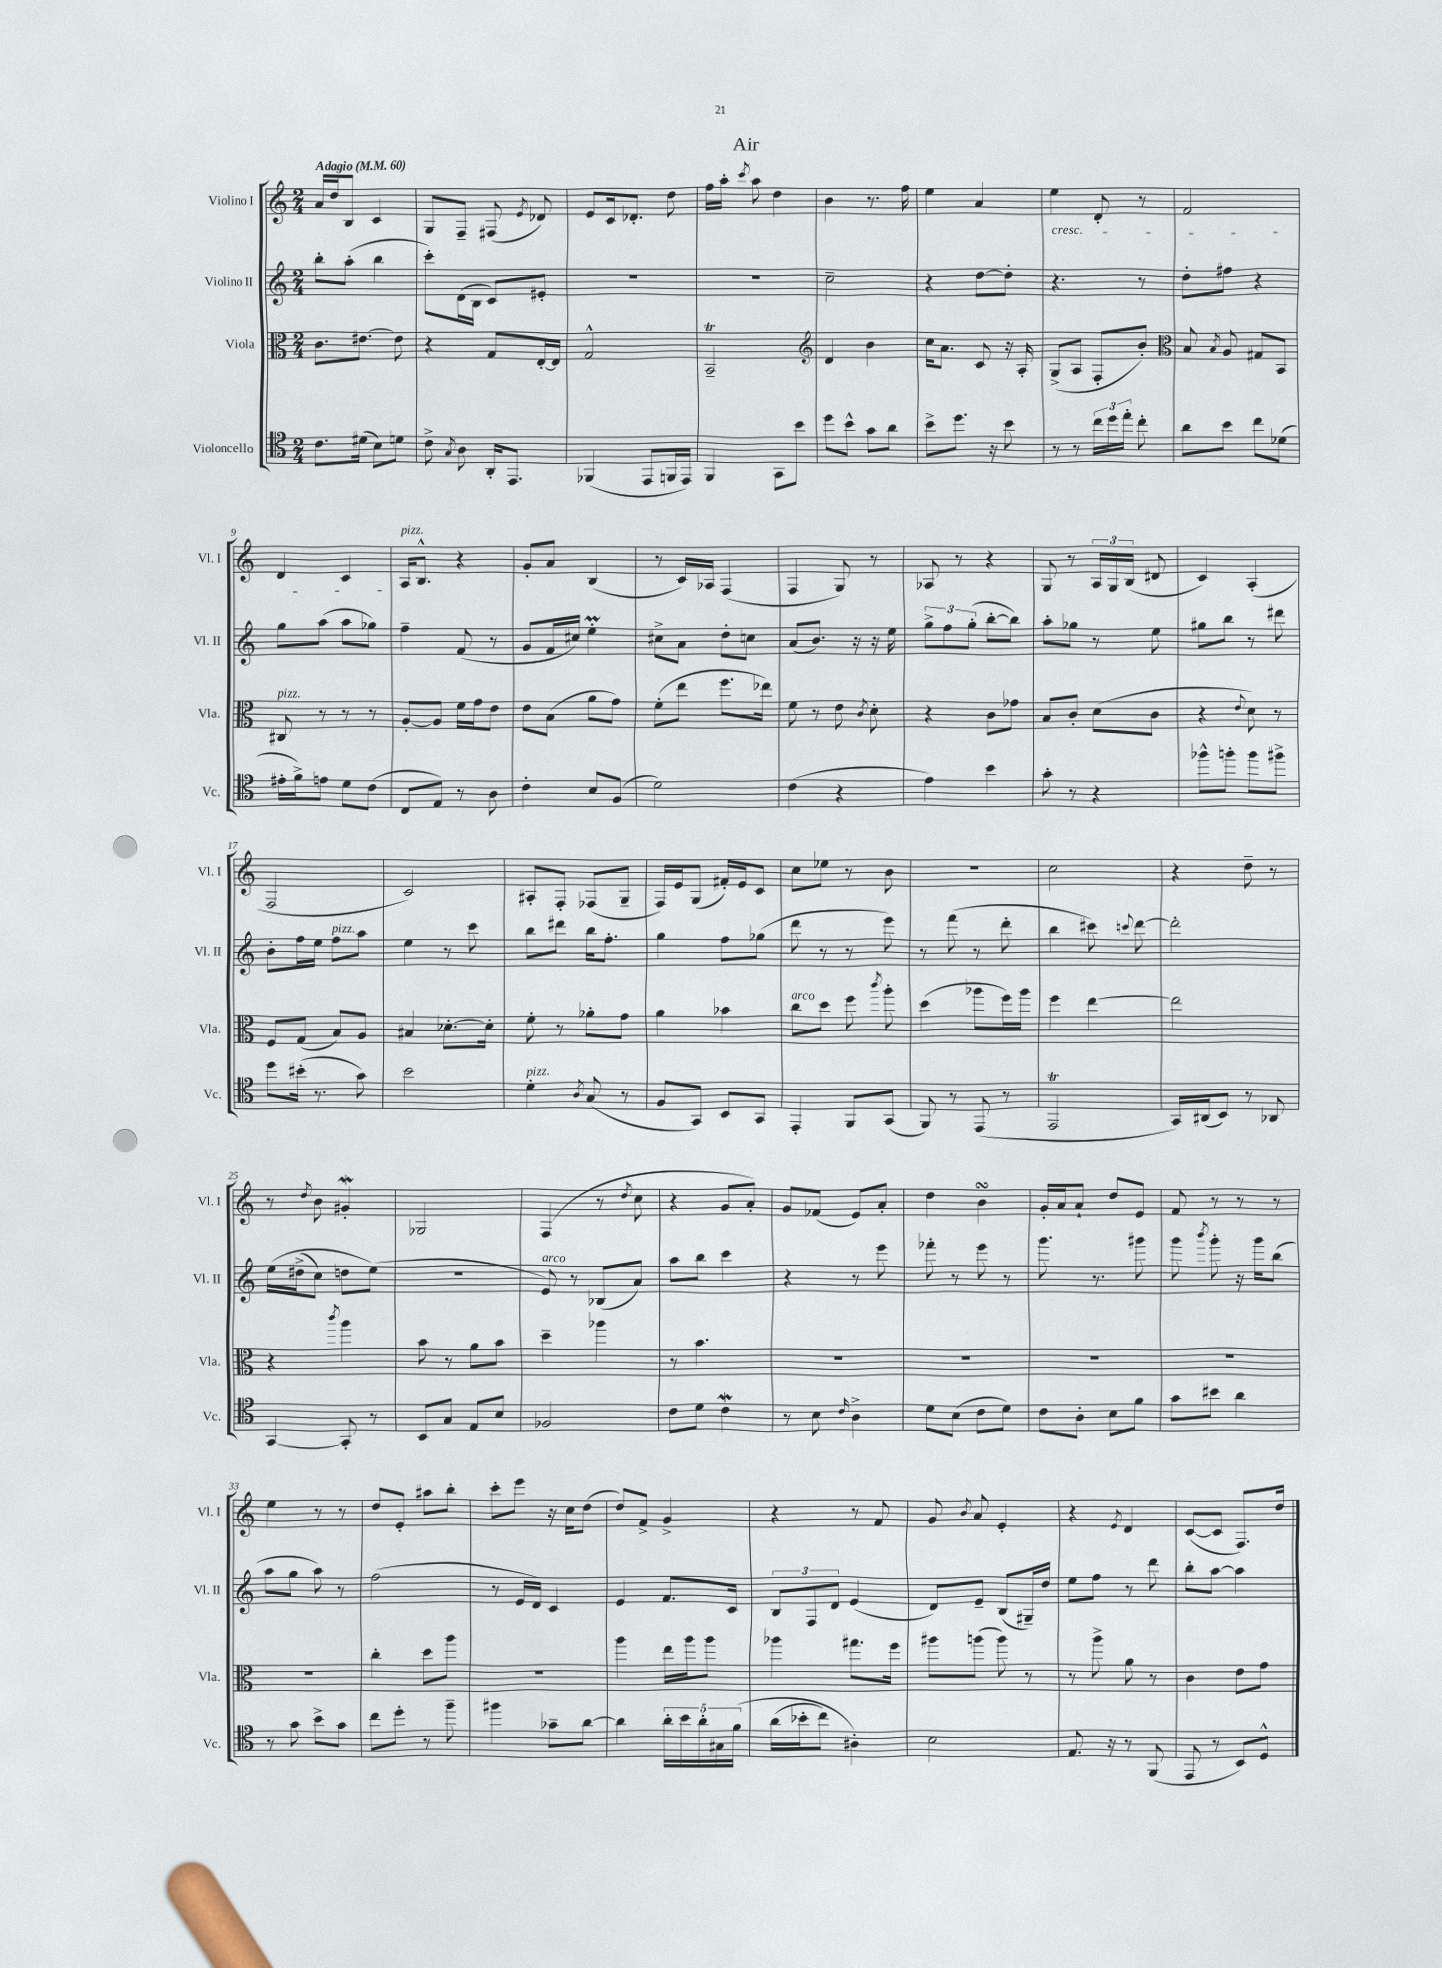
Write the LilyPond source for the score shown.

\header { title = "Air" }
<<
\new StaffGroup <<
\new Staff = "s0" \with { instrumentName = "Violino I" shortInstrumentName = "Vl. I" } {
    \clef treble \key c \major \numericTimeSignature \time 2/4 \tempo "Adagio" 4 = 60
    \autoBeamOff a'16[ d''16 b8] c'4 |
    g8[ f8]-- fis8( \acciaccatura { e'8 } des'8) |
    e'8[ c'16 des'8.]-. d''8 |
    f''16[ a''16]-. \acciaccatura { c'''8 } a''8 d''4 |
    b'4 r8. f''16 |
    e''4 a'4 |
    e''4\cresc d'8-. r8 |
    f'2 |
    d'4 c'4 |
    a16[\!^\markup { \italic "pizz." } b8.]-^ r4 |
    g'8[-. a'8] b4( |
    r8 c'16[) aes16] f4( |
    f4 g8) r8 |
    aes8 r8 r4 |
    g8 r8 \tuplet 3/2 { a16[ g16 b16]( } dis'8 |
    c'4) a4-.( |
    f2 |
    c'2) |
    ais8[-. f8]-. fes8[( g8]-- |
    f16[) e'16 g8]( fis'16[-.) e'16 c'8] |
    c''8[ ees''8] r8 b'8 |
    r2 |
    c''2 |
    r4 d''8-- r8 |
    r8 \acciaccatura { d''8 } b'8 gis'4-.\mordent |
    ges2 |
    f4( r8 \acciaccatura { d''8 } c''8 |
    r4 g'8[ a'8]-.) |
    g'8[ fes'8]( e'8[) a'8]-. |
    d''4 b'4\turn |
    g'16[-. a'16 a'8]-! d''8[ e'8] |
    f'8 r8 r8 r8 |
    e''4 r8 r8 |
    d''8[ e'8]-. ais''8[ b''8]-. |
    c'''8[-. e'''8] r16 c''16[ d''8]( |
    d''8[) f'8]-> g'4-> |
    r4 r8 f'8 |
    g'8 \acciaccatura { b'8 } a'8 e'4-. |
    r4 \acciaccatura { e'8 } d'4 |
    c'8[~( c'8] f8.[) d''16] \bar "|." |
}
\new Staff = "s1" \with { instrumentName = "Violino II" shortInstrumentName = "Vl. II" } {
    \clef treble \key c \major \numericTimeSignature \time 2/4
    \autoBeamOff b''8[-. a''8]-.( b''4 |
    c'''8[-.) d'16( b16] c'8[) eis'8]-. |
    r2 |
    R2 |
    c''2-- |
    r4 d''8[~ d''8]-. |
    r4. r8 |
    d''8[-. fis''8] r4 |
    g''8[ a''8]( a''8[ ges''8]) |
    f''4-- f'8( r8 |
    g'8[ f'16 cis''16]) e''4-.\prall |
    cis''8[-> a'8] d''8[-. c''8] |
    a'8[( b'8.]) r16 r16 e''16 |
    \tuplet 3/2 { g''8[-> f''8 g''8]-.( } b''8[~-. b''8]) |
    a''8[-. ges''8] r8 e''8 |
    gis''8[ b''8] r8 dis'''8 |
    b'8[-. f''16 e''16] f''8[^\markup { \italic "pizz." } a''8] |
    e''4 r8 c'''8 |
    b''8[ dis'''8] b''16[ f''8.]-. |
    g''4 f''8[ ges''8]( |
    d'''8 r8 r8 e'''8) |
    r8 f'''8( r8 d'''8-. |
    b''4 cis'''8) \appoggiatura { c'''8 } d'''8~ |
    d'''2-. |
    e''16[\( dis''16->( c''8]) d''8[ e''8](\) |
    r2 |
    e'8^\markup { \italic "arco" }) r8 bes8[( a'8]) |
    a''8[ b''8] c'''4 |
    r4 r8 e'''8 |
    fes'''8-. r8 e'''8 r8 |
    g'''8. r8. gis'''8 |
    g'''8 \acciaccatura { b'''8 } g'''8-. r16 g'''16[ b''8]( |
    a''8[ g''8] a''8) r8 |
    f''2( |
    r8 e'16[ d'16]) c'4 |
    e'4 f'8.[ c'16] |
    \tuplet 3/2 { b8[ f8 d'8] } e'4( |
    d'8[) e'8]-- b8[( gis16--) d''16] |
    e''8[ f''8] r8 d'''8 |
    b''8[-. a''8]~ a''4 \bar "|." |
}
\new Staff = "s2" \with { instrumentName = "Viola" shortInstrumentName = "Vla." } {
    \clef alto \key c \major \numericTimeSignature \time 2/4
    \autoBeamOff c'8.[ eis'8.]~ eis'8 |
    r4 g8[ e16~-. e16] |
    g2-^ |
    b,2--\trill |
    \clef treble d'4 b'4 |
    c''16[ a'8.] c'8 r16 a16-. |
    g8[->( a8] f8[-. b'8]-.) |
    \clef alto b8 \acciaccatura { b8 } a8 gis8[ b,8] |
    cis8^\markup { \italic "pizz." } r8 r8 r8 |
    a8[~-. a8] f'16[ g'16 e'8] |
    e'8[ b8]( a'8[ g'8]) |
    f'8[-.( e''8] f''8.[ ees''16]) |
    f'8 r8 e'8 \acciaccatura { c'8 } d'8-. |
    r4 c'8[ ges'8] |
    b8[ c'8]-. d'8[( c'8] |
    r4 \appoggiatura { e'8 } d'8) r8 |
    f8[ g8]( b8[) a8] |
    bis4 des'8.[~-. des'16]-. |
    f'8-. r8 aes'8[-. g'8] |
    a'4 bes'4 |
    c''8[^\markup { \italic "arco" } d''8] f''8 \acciaccatura { c'''8 } a''8-. |
    d''4( aes''8[ f''16) aes''16] |
    f''4 e''4~ |
    e''2 |
    r4 \acciaccatura { c'''8 } a''4 |
    b'8 r8 a'8[ b'8] |
    d''4-- aes''4 |
    r8 b'4. |
    R2 |
    R2 |
    R2 |
    R2 |
    R2 |
    c''4-. d''8[ a''8] |
    r2 |
    a''4 e''16[ a''16 a''8] |
    aes''4 gis''8.[ f''16] |
    ais''8[ a''8]( a''8) r8 |
    r8 a''8-> a'8 r8 |
    c'4 e'8[ g'8] \bar "|." |
}
\new Staff = "s3" \with { instrumentName = "Violoncello" shortInstrumentName = "Vc." } {
    \clef tenor \key c \major \numericTimeSignature \time 2/4
    \autoBeamOff c'8.[ dis'16]( b8[) d'8] |
    c'8-> \acciaccatura { g8 } a8 a,16[-. e,8.] |
    fes,4( e,8[ f,16 e,16]) |
    f,4 g,8[ b'8] |
    d''8[ b'8]-^ g'8[ a'8] |
    b'8[-> d''8.] r16 b'8 |
    r8 r8 \tuplet 3/2 { c''16[ d''16 e''16]-. } c''8-. |
    a'8[ b'8] c''8[ des'8]( |
    eis'16[-. f'16->) e'8] d'8[ c'8]( |
    c8[ e8]) r8 a8 |
    c'4-. b8[ f8]( |
    d'2) |
    c'4( r4 |
    e'4) b'4 |
    g'8-. r8 r4 |
    fes''8[-^ f''8]-. f''8[ fis''8]-> |
    d''8[ bis'16]-.( r8. g'8) |
    b'2 |
    d'4-.^\markup { \italic "pizz." } \acciaccatura { a8 } g8( r8 |
    f8[ g,8]) b,8[ g,8] |
    e,4-. f,8[ g,8]( |
    f,8) r8 e,8( r8 |
    e,2\trill |
    g,16[) ais,16( b,8]) r8 aes,8 |
    g,4~ g,8-. r8 |
    b,8[ g8] e8[ b8] |
    fes2 |
    c'8[ d'8] c'4\mordent |
    r8 b8 \grace { c'16 } a4-> |
    d'8[ b8]( c'8[ d'8]) |
    c'8[ a8]-. b8[ f'8] |
    g'8[ bis'8] a'4 |
    r8 g'8 b'8[-> g'8] |
    c''8[ d''8]-. r8 f''8-- |
    fis''4 ges'8[-- a'8]~ |
    a'4 \tuplet 5/4 { a'16[-. b'16 a'16-. gis16 f'16]\( } |
    a'16[( bes'16-. c''8]) ais4-.\) |
    b2 |
    e8. r16 r8 f,8( |
    e,8 r8 b,8[) d8]-^ \bar "|." |
}
>>
>>
